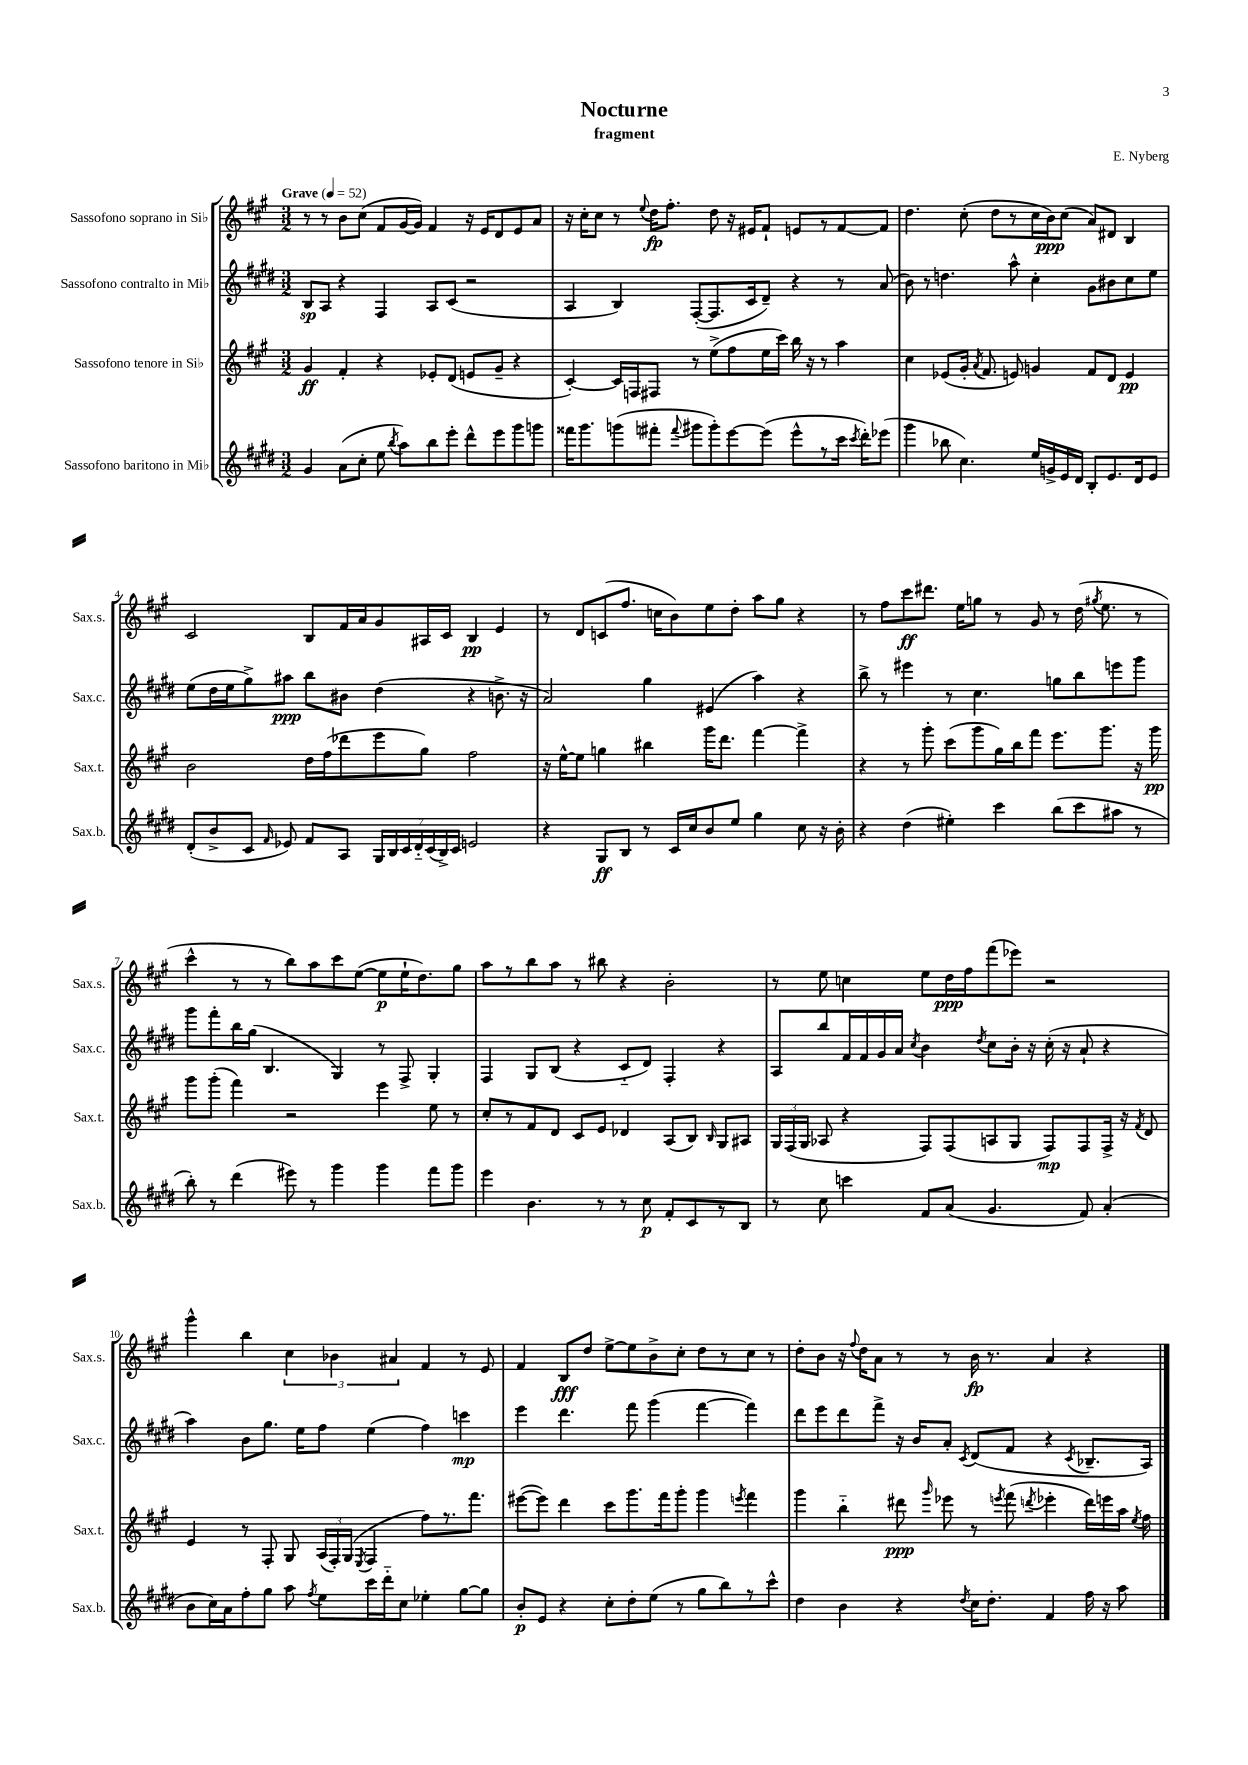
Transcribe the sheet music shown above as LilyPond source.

\header { title = "Nocturne" composer = "E. Nyberg" subtitle = "fragment" }
<<
\new StaffGroup <<
\new Staff = "s0" \with { instrumentName = "Sassofono soprano in Sib" shortInstrumentName = "Sax.s." } {
    \clef treble \key a \major \numericTimeSignature \time 3/2 \tempo "Grave" 4 = 52
    \autoBeamOff r8 r8 b'8[ cis''8]( fis'8[ gis'16~ gis'16]) fis'4 r16 e'16[ d'8 e'8 a'8] |
    r16 cis''16[-. cis''8] r8 \appoggiatura { e''8 } d''16[\fp fis''8.]-. d''8 r16 eis'16[ fis'8]-! e'8[ r8 fis'8~ fis'8] |
    d''4. cis''8-.( d''8[ r8 cis''16 b'16\ppp) cis''8]( a'8[) dis'8] b4 |
    cis'2 b8[ fis'16 a'16 gis'8 ais16 cis'16] b4\pp e'4 |
    r8 d'8[ c'8( fis''8.] c''16[ b'8) e''8 d''8]-. a''8[ gis''8] r4 |
    r8 fis''8[ cis'''8\ff dis'''8.] e''16[ g''8] r8 gis'8 r8 d''16( \acciaccatura { gis''8 } e''8. r8 |
    cis'''4-^ r8 r8 b''8[) a''8 cis'''8 e''8]~( e''8[\p e''16-! d''8.) gis''8] |
    a''8[ r8 b''8 a''8] r8 bis''8 r4 b'2-. |
    r8 e''8 c''4 e''8[ d''16\ppp fis''16 fis'''8( ees'''8]) r2 |
    gis'''4-^ b''4 \tuplet 3/2 { cis''4 bes'4 ais'4 } fis'4 r8 e'8 |
    fis'4 b8[\fff d''8] e''8[~-> e''8 b'8-> cis''8]-. d''8[ r8 cis''8] r8 |
    d''8[-. b'8] r16 \appoggiatura { fis''8 } d''16[ a'8] r8 r8 b'16\fp r8. a'4 r4 \bar "|." |
}
\new Staff = "s1" \with { instrumentName = "Sassofono contralto in Mib" shortInstrumentName = "Sax.c." } {
    \clef treble \key e \major \numericTimeSignature \time 3/2
    \autoBeamOff b8[\sp a8] r4 fis4 a8[ cis'8]( r2 |
    a4 b4) fis8[~-.( fis8. cis'16 dis'8]--) r4 r8 a'8( |
    b'8) r8 d''4. a''8-^ cis''4-. gis'8[ bis'8 cis''8 e''8] |
    e''8[( dis''16 e''16 gis''8->) ais''8]\ppp b''8[ bis'8] dis''4( r4 b'8.-> r16 |
    a'2) gis''4 eis'4( a''4) r4 |
    b''8-> r8 eis'''4 r8 cis''4. g''8[ b''8 e'''8 gis'''8] |
    gis'''8[ fis'''8-. b''16 gis''16]( b4. gis4) r8 fis8-> gis4-. |
    fis4 gis8[ b8]( r4 cis'8[-_ dis'8]) fis4-. r4 |
    a8[ b''8 fis'16 fis'16 gis'16 a'16] \acciaccatura { cis''8 } b'4 \acciaccatura { dis''8 } cis''8[ b'16]-. r16 cis''16-.( r16 a'8-! r4 |
    a''4) b'8[ gis''8.] e''16[ fis''8] e''4( fis''4) c'''4\mp |
    e'''4 dis'''4. fis'''8 gis'''4( fis'''4~ fis'''4) |
    dis'''8[ e'''8 dis'''8 fis'''8]-> r16 b'16[ a'8]-. \acciaccatura { cis'8 } dis'8[( fis'8] r4 \acciaccatura { cis'8 } bes8.[-- a16]) \bar "|." |
}
\new Staff = "s2" \with { instrumentName = "Sassofono tenore in Sib" shortInstrumentName = "Sax.t." } {
    \clef treble \key a \major \numericTimeSignature \time 3/2
    \autoBeamOff gis'4\ff fis'4-. r4 ees'8[-. d'8]( e'8[ gis'8]-- r4 |
    cis'4~-.) cis'16[ f16 fis8] r8 e''8[->( fis''8 e''16 cis'''16]) b''16 r16 r8 a''4 |
    cis''4 ees'8[( gis'16]-. \acciaccatura { a'8 } fis'8. e'8) g'4 fis'8[ d'8] e'4\pp |
    b'2 d''16[ fis''16( des'''8 e'''8 gis''8]) fis''2 |
    r16 e''16[~-^ e''8] g''4 bis''4 gis'''16[ d'''8.] fis'''4~ fis'''4-> |
    r4 r8 gis'''8-. cis'''8[( gis'''8 gis''16) b''16 fis'''8] e'''8.[ gis'''8.] r16 gis'''16\pp |
    gis'''8[ gis'''8]-.( fis'''4) r2 e'''4 e''8 r8 |
    cis''8[-. r8 fis'8 d'8] cis'8[ e'8] des'4 a8[( b8]) \grace { b16 } gis8[ ais8] |
    \tuplet 3/2 { gis16[ fis16( gis16] } aes8 r4 fis8[) fis8( a8 gis8] fis8[\mp) fis8 fis16]-> r16 \acciaccatura { fis'8 } d'8 |
    e'4 r8 fis8-. gis8 \tuplet 3/2 { a16[( fis16-.) gis16]( } \acciaccatura { e8 } fis4 fis''8[) r8. fis'''8.] |
    eis'''8[~( eis'''8]) d'''4 cis'''8[ gis'''8. fis'''16 gis'''8]-. gis'''4 \acciaccatura { e'''8 } fis'''4 |
    gis'''4 b''4-_ dis'''8\ppp \grace { gis'''16 } ees'''8 r8 \acciaccatura { e'''8 } fis'''8( \acciaccatura { d'''8 } ees'''4-. d'''16[) e'''16 a''16] \acciaccatura { e''8 } fis''16 \bar "|." |
}
\new Staff = "s3" \with { instrumentName = "Sassofono baritono in Mib" shortInstrumentName = "Sax.b." } {
    \clef treble \key e \major \numericTimeSignature \time 3/2
    \autoBeamOff gis'4 a'8[( cis''8]-. e''8 \acciaccatura { b''8 } a''8[) b''8 e'''8]-. dis'''8[-^ e'''8 gis'''8 g'''8] |
    fisis'''16[ gis'''8. g'''8( fis'''8]-. \appoggiatura { fis'''8 } gis'''8[ gis'''8-.) e'''8~ e'''8]( e'''8[-^ r8 cis'''16] \acciaccatura { cis'''8 } dis'''16[-.) ees'''8]( |
    gis'''4 bes''8 cis''4.) e''16[ g'16-> e'16 dis'16] b8[-. e'8. dis'16 e'8] |
    dis'8[-.( b'8-> cis'8] \grace { fis'16 } ees'8) fis'8[ a8] \tuplet 7/4 { gis16[ b16 cis'16 dis'16-_ cis'16( b16->) cis'16] } e'2 |
    r4 gis8[\ff b8] r8 cis'16[ cis''16 b'8 e''8] gis''4 cis''8 r16 b'16-. |
    r4 dis''4( eis''4-.) cis'''4 b''8[( cis'''8 ais''8] r8 |
    b''8-.) r8 dis'''4( eis'''8) r8 gis'''4 gis'''4 fis'''8[ gis'''8] |
    e'''4 b'4. r8 r8 cis''8\p fis'8[-. cis'8 r8 b8] |
    r8 cis''8 c'''4 fis'8[ a'8]( gis'4. fis'8) a'4-.( |
    b'8[ cis''16) a'16 fis''8-. gis''8] a''8 \acciaccatura { fis''8 } e''8[ cis'''16 dis'''16-_ cis''8] ees''4-. gis''8[~ gis''8] |
    b'8[-.\p e'8] r4 cis''8[-. dis''8-. e''8]( r8 gis''8[ b''8) r8 cis'''8]-^ |
    dis''4 b'4 r4 \acciaccatura { dis''8 } cis''16[ dis''8.]-. fis'4 fis''16 r16 a''8 \bar "|." |
}
>>
>>
